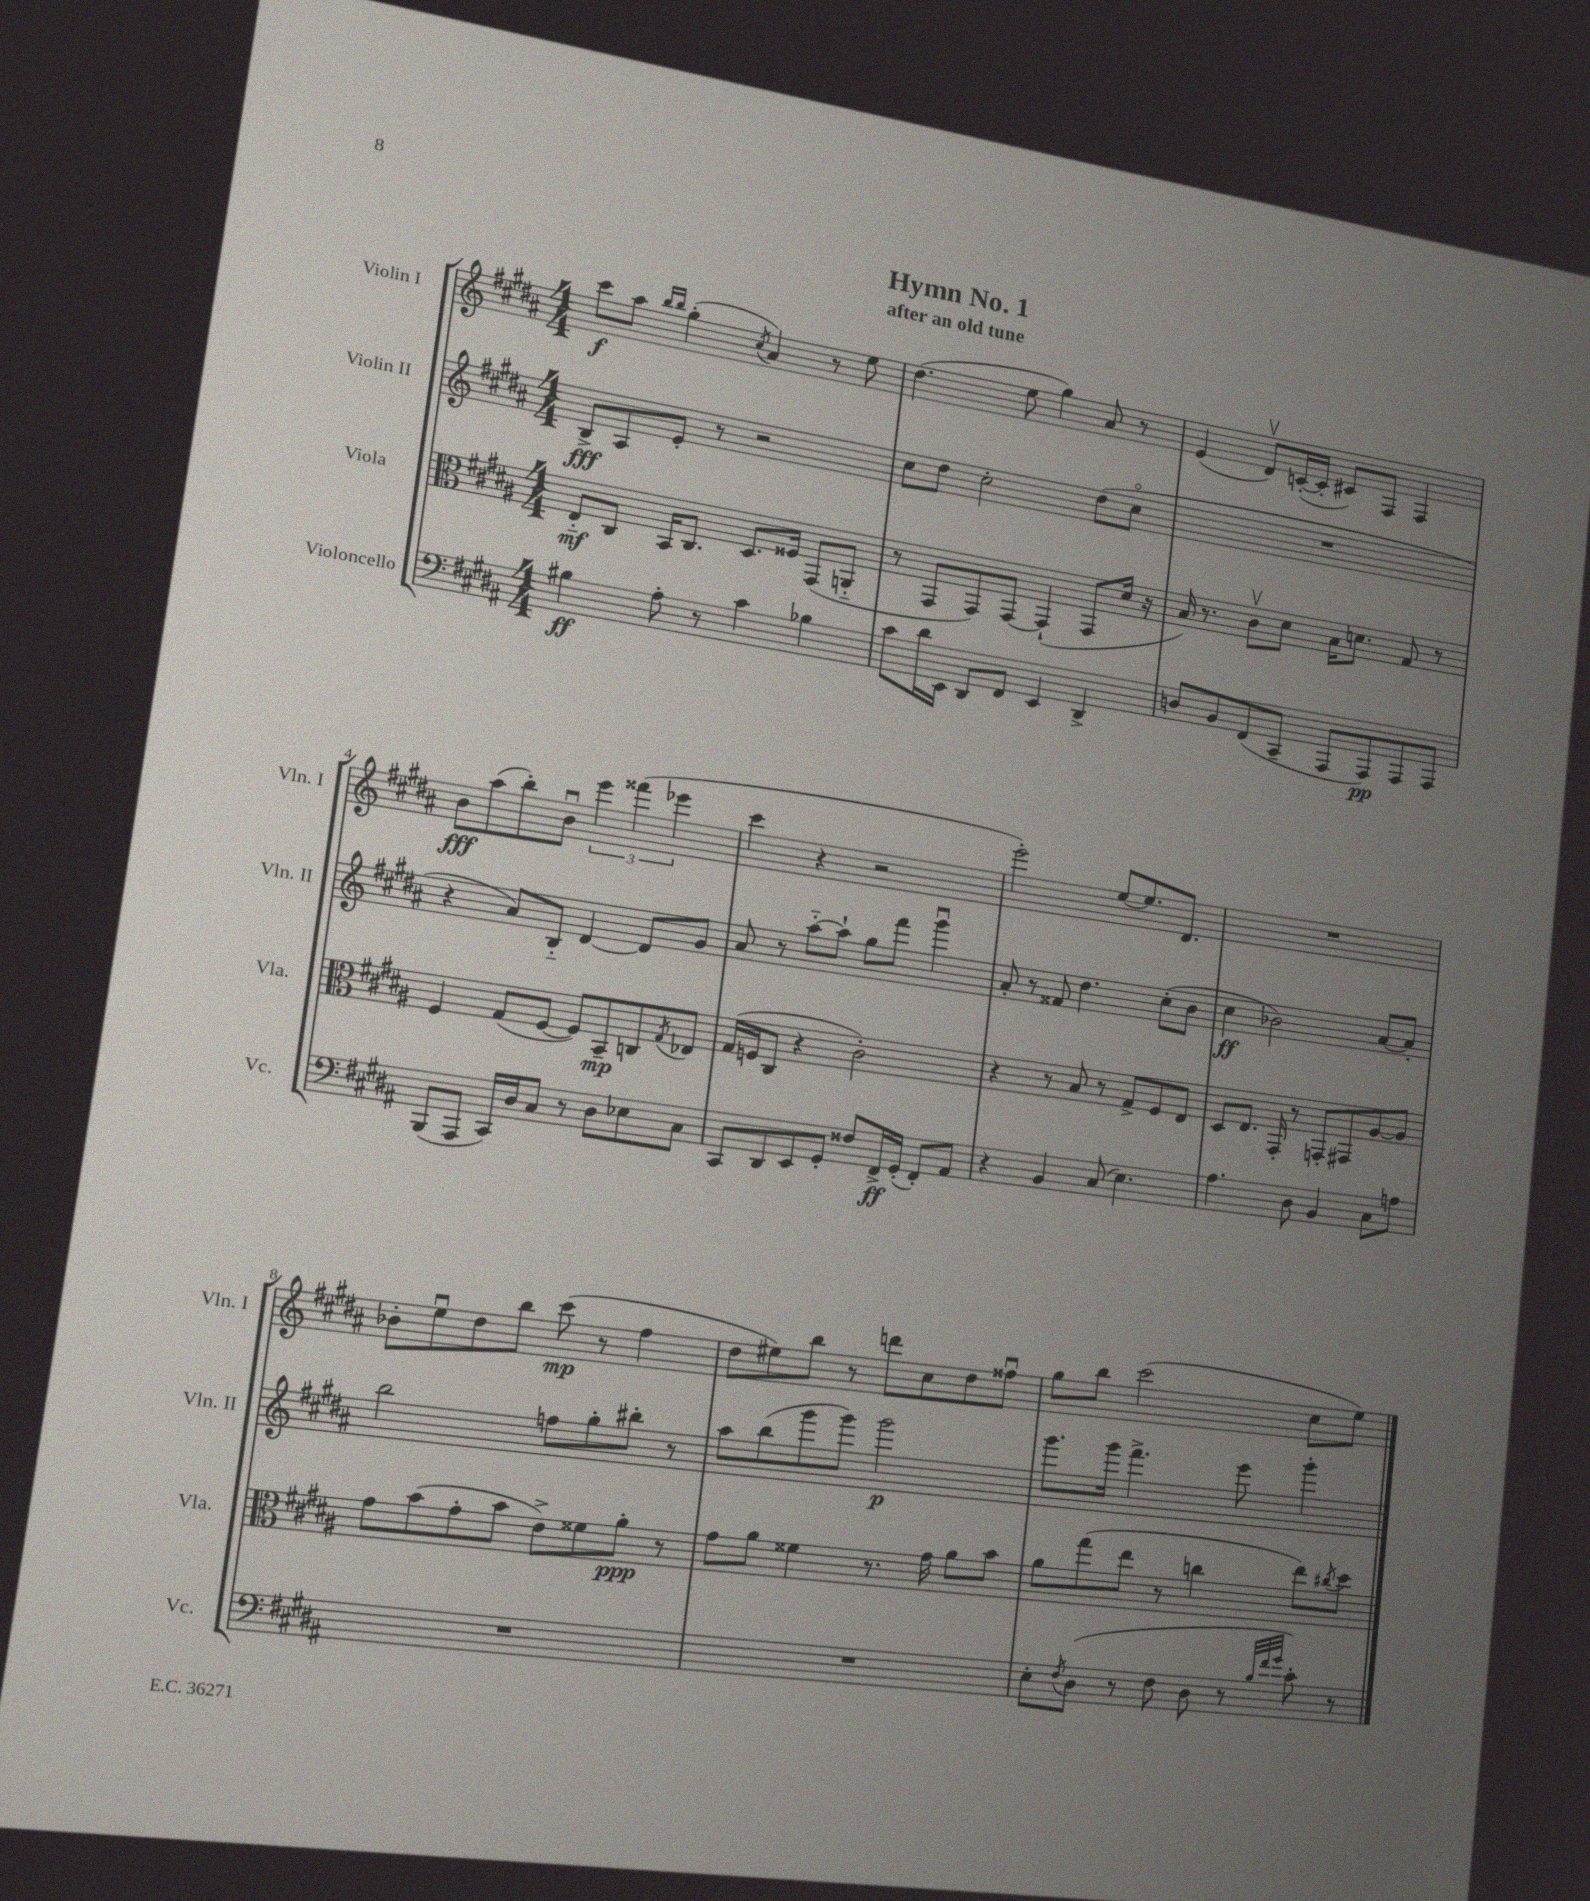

**kern	**kern	**kern	**kern
*staff4	*staff3	*staff2	*staff1
*clefF4	*clefC3	*clefG2	*clefG2
*k[f#c#g#d#a#]	*k[f#c#g#d#a#]	*k[f#c#g#d#a#]	*k[f#c#g#d#a#]
*M4/4	*M4/4	*M4/4	*M4/4
4B#	8E'~	8B^	8ccc#
.	8C#	8A#	8aa#
.	.	.	16qqbb
.	.	.	16qqbb
8A#'	16BB	8e'	(4gg#'
.	8.C#	.	.
8r	.	8r	.
.	.	.	8qcc#
4c#	8.D#	2r	4a#)
.	16F##	.	.
4B-	(8GG#	.	8r
.	8AA'~	.	8ee
=	=	=	=
8c#	8r	8cc#	(4.dd#
16d#	8GG#	8dd#	.
16EE	.	.	.
8DD#	8GG#)	2cc#'	.
8FF#	[8GG#	.	8ee
4EE	(4GG#`]	.	4gg#)
4DD#^	8GG#	(8dd#	8a#
.	16d#	8cc#o	8r
.	16r	.	.
=	=	=	=
8D	16B)	1r	(4e
.	8.r	.	.
8BB	.	.	.
(8FF#	8c#v	.	8d#v)
8CC#~	8d#	.	([16c'
.	.	.	16c']
8AAA#	16B	.	8c#)
.	8.d	.	.
8AAA#)	.	.	8F#
8AAA#	8G#	.	4F#
8AAA#	8r	.	.
=	=	=	=
(8BBB	4F#	4r	8b
8AAA#	.	.	(8aa#
16CC#)	(8G#	8a#)	8bb')
16D#	.	.	.
8C#	[8F#	8B'~	8bu
8r	8F#])	[4d#	6eee
8D#	8BB~	.	.
.	.	.	(6fff##
8E-	8C	8d#]	.
.	.	.	6eee-
.	8qG#	.	.
8C#	8E-	8g#	.
=	=	=	=
8CC#	(16G#	8a#	4ccc#
.	16F	.	.
8DD#	8C#	8r	.
8EE	4r	[8aa#'~	4r
8GG#'	.	8aa#`]	.
8F##	2c#')	8gg#	2r
16FF#^	.	8fff#	.
(16GG#'	.	.	.
8FF#')	.	4ggg#u	.
8AA#	.	.	.
=	=	=	=
4r	4r	8a#'	2eee')
.	.	8r	.
4BB	8r	8f##	.
.	8B	4.dd#	.
(8C#	8r	.	[8ee
4.E)	8G#^	.	8.ee]
.	8F#	(8cc#'	.
.	.	.	8.d#
.	8E	8b	.
=	=	=	=
4.A#	8D#	4cc#	1r
.	8.E	.	.
.	.	2b-)	.
.	16GG#'	.	.
8D#	8r	.	.
4BB	8GG'	.	.
.	8GG#	.	.
8C#	[8A#	[8a#	.
8A	8A#]	8a#']	.
=	=	=	=
1r	8g#	2bb	8b-'
.	(8b	.	8eeu
.	8g#'	.	8dd#
.	8b	.	8bb
.	8e^)	8ff	(8ccc#
.	8f##	8gg#'	8r
.	8a#'	8bb#'	4ff#
.	8r	8r	.
=	=	=	=
1r	8g#	8aa#	8dd#
.	8a#	(8bb	8ee#)
.	4f##	8ggg#	8bb
.	.	8ggg#)	8r
.	8.r	2ggg#	8ddd
.	.	.	8cc#
.	16g#	.	.
.	8a#	.	8dd#
.	8b	.	8ff##u
=	=	=	=
8E'	8a#	8.ggg#	8gg#
8qF#	.	.	.
(8D#	(8gg#	.	8bb
.	.	16ggg#	.
8r	8ee	4.fff#^	(2ccc#
8F#	8r	.	.
8D#	4cc	.	.
8r	.	8eee	.
32qqB	.	.	.
32qqf#	.	.	.
32qqg#	.	.	.
8c#')	8ee)	4ggg#'	8cc#
.	8qcc#	.	.
8r	8dd#	.	8ee)
==	==	==	==
*-	*-	*-	*-
